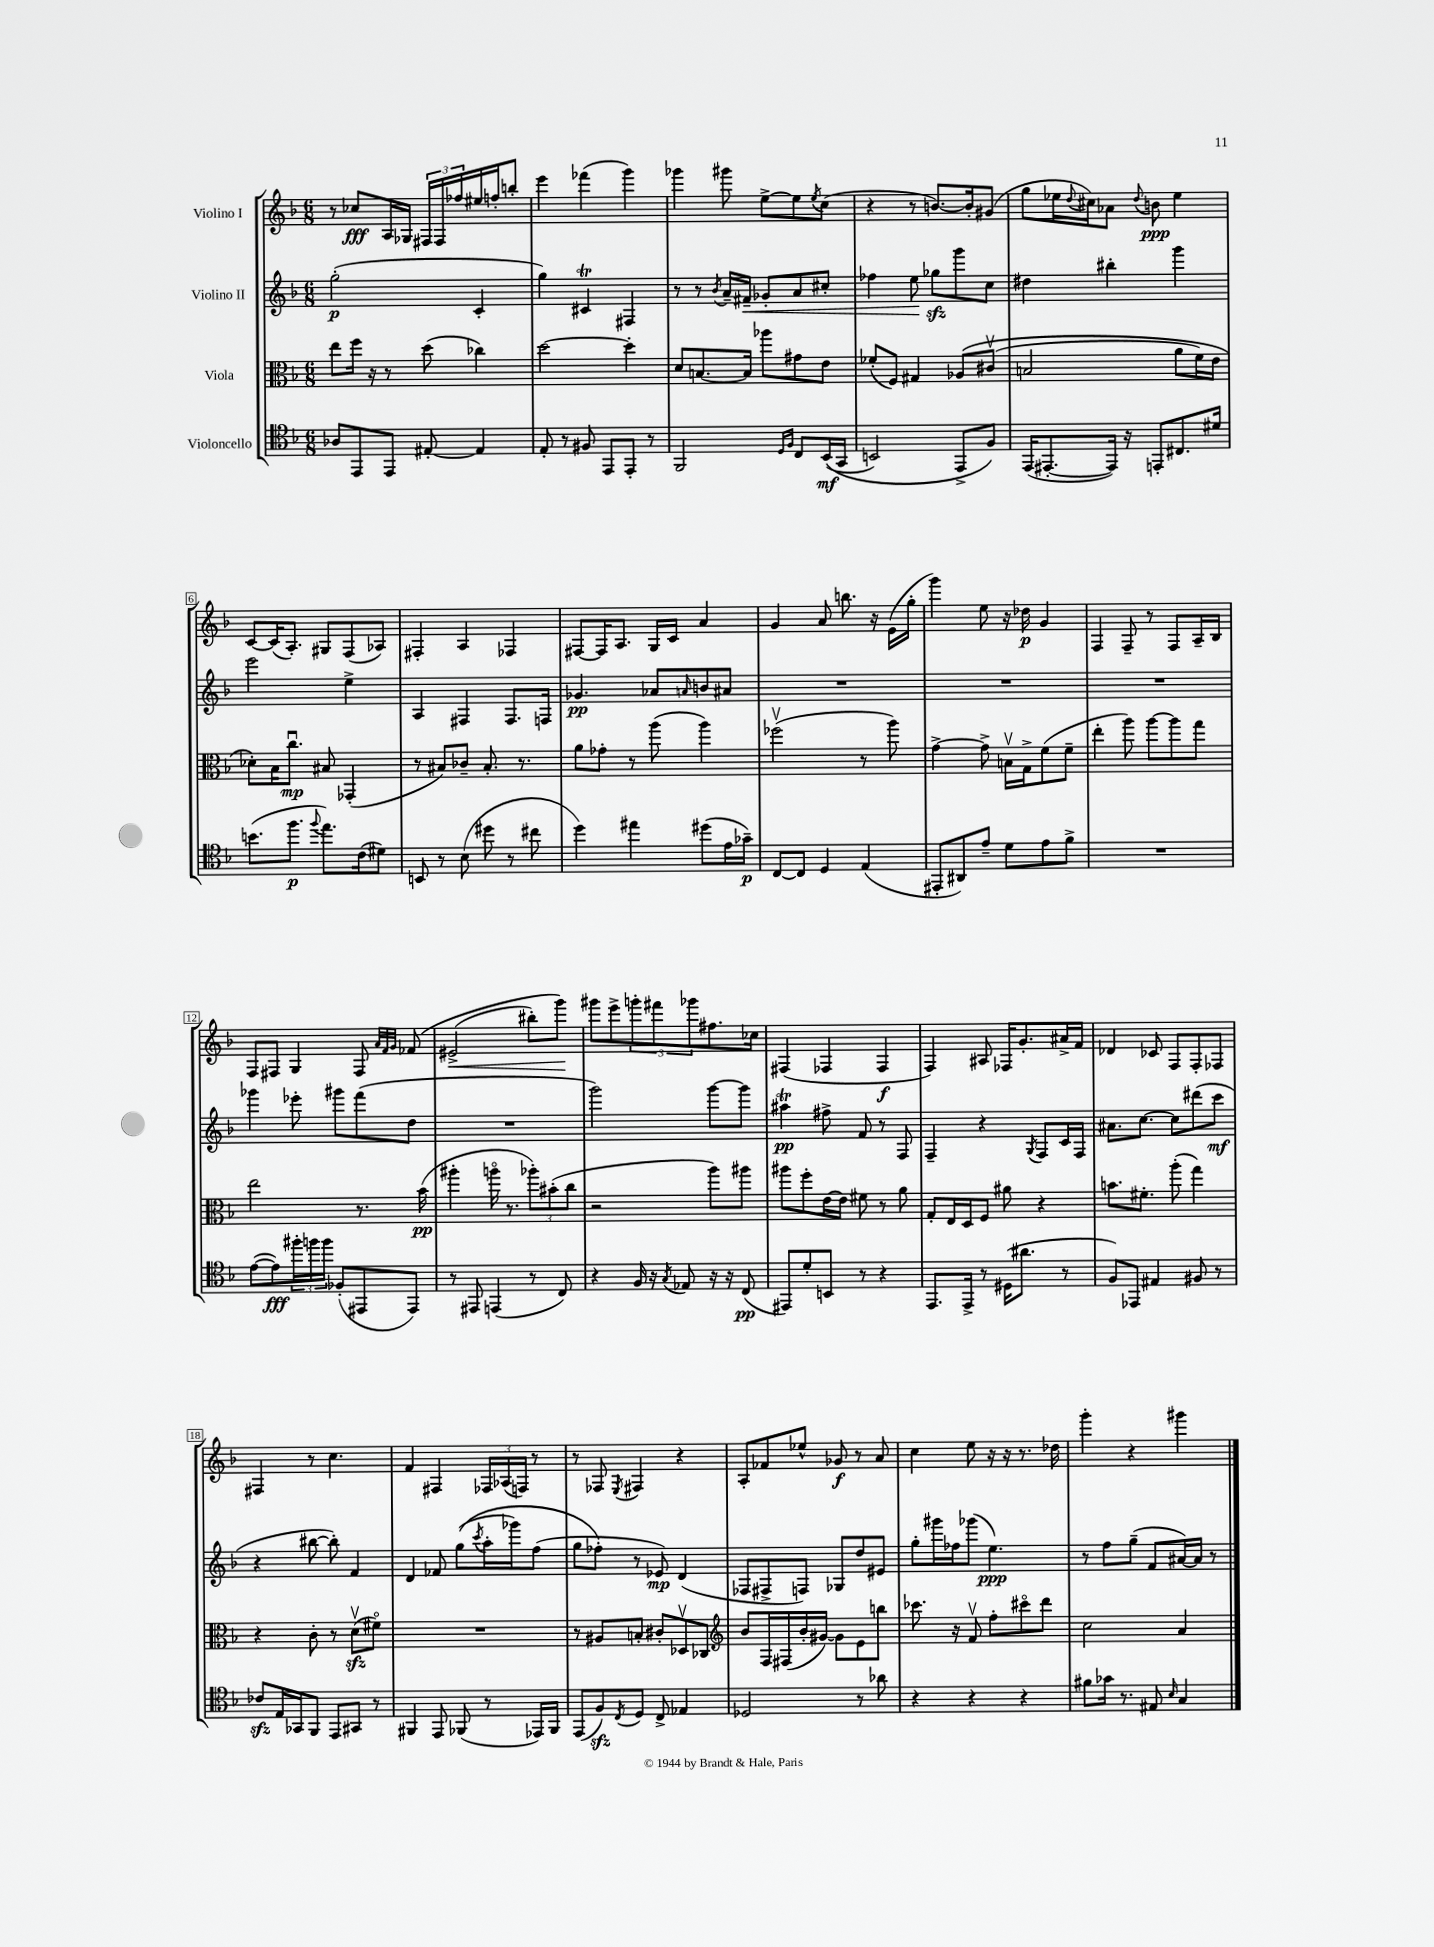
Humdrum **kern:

**kern	**dynam	**kern	**dynam	**kern	**dynam	**kern	**dynam
*part4	*part4	*part3	*part3	*part2	*part2	*part1	*part1
*staff4	*staff4	*staff3	*staff3	*staff2	*staff2	*staff1	*staff1
*I"Violoncello	*	*I"Viola	*	*I"Violino II	*	*I"Violino I	*
*clefC4	*	*clefC3	*	*clefG2	*	*clefG2	*
*k[b-]	*	*k[b-]	*	*k[b-]	*	*k[b-]	*
*M6/8	*	*M6/8	*	*M6/8	*	*M6/8	*
=1	=1	=1	=1	=1	=1	=1	=1
8A-X/L	.	8ee\L	.	(2gg'\	p	8r	.
8EE/	.	16ff\Jk	.	.	.	8cc-X/L	fff
.	.	16r	.	.	.	.	.
8EE/J	.	8r	.	.	.	16A/L	.
.	.	.	.	.	.	16G-X/JJ	.
[8E#X'/	.	(8dd\	.	.	.	24F#X/LL	.
.	.	.	.	.	.	24F#/	.
.	.	.	.	.	.	24ff-X/	.
4E#/]	.	4cc-X\)	.	4c'/	.	16ee#X/	.
.	.	.	.	.	.	16ffn'/J	.
.	.	.	.	.	.	8bbn'/J	.
=2	=2	=2	=2	=2	=2	=2	=2
8E'/	.	[2dd\	.	4gg\)	.	4eee\	.
8r	.	.	.	.	.	.	.
8F#X/	.	.	.	4c#Xt/	.	(4fff-X\	.
8EE/L	.	.	.	.	.	.	.
8EE'/J	.	4dd'\]	.	4F#X/	.	4ggg\)	.
8r	.	.	.	.	.	.	.
=3	=3	=3	=3	=3	=3	=3	=3
2FF/	.	8d/L	.	8r	.	4ggg-X\	.
.	.	[8.Bn/	.	8r	.	.	.
.	.	.	.	8qb-/	.	.	.
.	.	.	.	16a~/LL	.	8ggg#X\	.
!	!	!	!	!	!LO:HP:b	!	!
.	.	16B/Jk]	.	16f#X~/JJ	<	.	.
.	.	8aa-X\L	.	8g-X'/L	.	[8ee^\L	.
16qqD/LL	.	.	.	.	.	.	.
16qqF/JJ	.	.	.	.	.	.	.
8C/L	.	8g#X\	.	8a/	.	8ee\]	.
.	.	.	.	.	.	8qee/	.
((16BB-/L	mf	8e\J	.	8cc#X'/J	.	(8cc\J	.
16GG/JJ	.	.	.	.	.	.	.
=4	=4	=4	=4	=4	=4	=4	=4
2BBn/)	.	(8f-X'/L	.	4ff-X\	.	4r	.
.	.	8F/J)	.	.	.	.	.
.	.	4G#X/	.	8ee\	.	8r	.
.	.	.	.	8gg-Xzz\L	[	[8.bn/L)	.
8EE^/L	.	(8A-X/L	.	8ggg\	.	.	.
.	.	.	.	.	.	16b'/k]	.
8F/J)	.	(8c#Xv/J	.	8cc\J	.	(8g#X/J	.
=5	=5	=5	=5	=5	=5	=5	=5
(16EE/KL	.	2Bn/	.	4dd#X\	.	8gg\L	.
[8.EE#X'/	.	.	.	.	.	.	.
.	.	.	.	.	.	16ee-X\L	.
.	.	.	.	.	.	8qqdd/	.
.	.	.	.	.	.	16cc#X\J)	.
16EE#/Jk])	.	.	.	4bb#X'\	.	8a-X\J	.
16r	.	.	.	.	.	.	.
.	.	.	.	.	.	8qqdd/	.
8EEn'/L	.	.	.	.	.	8bn\	ppp
8.C#X/	.	8a\L	.	4ggg\	.	4ee-\	.
.	.	16f\L)	.	.	.	.	.
16d#X/Jk	.	16e\JJ	.	.	.	.	.
!!LO:LB:g=z
=6	=6	=6	=6	=6	=6	=6	=6
(8.bn\L	.	8d-X'\L)	.	2eee\	.	[8c/L	.
.	.	16B-\K	.	.	.	(16c/K]	.
8.ff\J	p	8.ccu\J	mp	.	.	8.A'/J)	.
8qqff/	.	.	.	.	.	.	.
8.ee\L)	.	8B#X/	.	.	.	8G#X/L	.
.	.	(4GG-X'/	.	4ee^\	.	(8F/	.
(16c\k	.	.	.	.	.	.	.
8d#X\J)	.	.	.	.	.	8A-X/J)	.
=7	=7	=7	=7	=7	=7	=7	=7
8BBn/	.	8r	.	4A/	.	4F#X'/	.
8r	.	8B#X/L)	.	.	.	.	.
(8B-\	.	8c-X~/J	.	4F#X/	.	4A/	.
8dd#X\	.	8.B#'/	.	.	.	.	.
8r	.	.	.	8.F#/L	.	4F-X/	.
.	.	8.r	.	.	.	.	.
8cc#X\	.	.	.	.	.	.	.
.	.	.	.	16Fn/Jk	.	.	.
=8	=8	=8	=8	=8	=8	=8	=8
4dd\)	.	8a\L	.	4.g-X/	pp	[8F#X/L	.
.	.	8g-X'\J	.	.	.	16F#/K]	.
.	.	.	.	.	.	8.A/J	.
4ee#X\	.	8r	.	.	.	.	.
.	.	(8aa\	.	8a-X/L	.	16G/LL	.
.	.	.	.	.	.	16c/JJ	.
.	.	.	.	16qqan/	.	.	.
(8dd#X\L	.	4aa\)	.	8bn/	.	4a/	.
16e\L	.	.	.	8a#X/J	.	.	.
16g-X~\JJ)	p	.	.	.	.	.	.
=9	=9	=9	=9	=9	=9	=9	=9
[8C/L	.	(2ff-Xv\	.	2.r	.	4g/	.
8C/J]	.	.	.	.	.	.	.
4D/	.	.	.	.	.	8a/	.
.	.	.	.	.	.	8.bbn\	.
(4E/	.	8r	.	.	.	.	.
.	.	.	.	.	.	16r	.
.	.	8aa\)	.	.	.	(16e\LL	.
.	.	.	.	.	.	16gg'\JJ	.
=10	=10	=10	=10	=10	=10	=10	=10
8EE#X'/L	.	[4g^\	.	2.r	.	4ggg\)	.
8AA#X/)	.	.	.	.	.	.	.
8e~/J	.	8g^\]	.	.	.	8ee\	.
8d\L	.	16Bnv\LL	.	.	.	16r	.
.	.	16G^\J	.	.	.	16dd-X\	p
8e\	.	(8f\	.	.	.	4g/	.
8f^\J	.	8f~\J	.	.	.	.	.
=11	=11	=11	=11	=11	=11	=11	=11
2.r	.	4ee'\	.	2.r	.	4F/	.
.	.	8aa\)	.	.	.	8F~/	.
.	.	[8aa\L	.	.	.	8r	.
.	.	8aa\]	.	.	.	8F/L	.
.	.	8gg\J	.	.	.	16A~/L	.
.	.	.	.	.	.	16B-/JJ	.
!!LO:LB:g=z
=12	=12	=12	=12	=12	=12	=12	=12
([8e\L	.	2ee\	.	4ggg-X\	.	8F/L	.
8e\])	fff	.	.	.	.	8F#X/J	.
24ff#X'\L	.	.	.	8eee-X'\	.	4G/	.
24ffn\	.	.	.	.	.	.	.
24ff\JJ	.	.	.	.	.	.	.
(8F-X'/L	.	.	.	8ggg#X\L	.	.	.
8EE#X/	.	8.r	.	(8fff\	.	8F#/	.
.	.	.	.	.	.	32qqa/LLL	.
.	.	.	.	.	.	32qqf/	.
.	.	.	.	.	.	32qqg/JJJ	.
8EE#/J)	.	.	.	8dd\J	.	(8f-X/	.
.	.	(16b-\	pp	.	.	.	.
=13	=13	=13	=13	=13	=13	=13	=13
!	!	!	!	!	!	!	!LO:HP:b
8r	.	4aa#X'\	.	2.r	.	(2e#X^/	<
8EE#X/	.	.	.	.	.	.	.
(4EEn/	.	16aan\	.	.	.	.	.
.	.	8.r	.	.	.	.	.
8r	.	12aa-X'\L)	.	.	.	8bb#X'\L)	.
.	.	(12b#X'\	.	.	.	.	.
8C/)	.	.	.	.	.	8ggg\J)	.
.	.	12cc\J	.	.	.	.	.
.	.	.	.	.	.	.	[
=14	=14	=14	=14	=14	=14	=14	=14
4r	.	2r	.	2ggg\)	.	8ggg#X\L	.
.	.	.	.	.	.	8eee^\	.
16F/	.	.	.	.	.	12gggn'\	.
16r	.	.	.	.	.	.	.
.	.	.	.	.	.	12fff#X\	.
8qG/	.	.	.	.	.	.	.
8E-X/	.	.	.	.	.	.	.
.	.	.	.	.	.	12ggg-X\	.
16r	.	8aa\L)	.	[8ggg\L	.	8.ff#X\	.
16r	.	.	.	.	.	.	.
(8C/	pp	8aa#X\J	.	8ggg\J]	.	.	.
.	.	.	.	.	.	16cc-X\Jk	.
=15	=15	=15	=15	=15	=15	=15	=15
8EE#X/L)	.	8aa#X\L	.	4aa#Xt\	pp	(4F#X/	.
8d'/	.	8ff'\	.	.	.	.	.
8BBn/J	.	[16e\L	.	8ff#X^\	.	4F-X/	.
.	.	16e\JJ]	.	.	.	.	.
8r	.	8f#X\	.	8f/	.	.	.
4r	.	8r	.	8r	.	4F-/	f
.	.	8a\	.	8F/	.	.	.
=16	=16	=16	=16	=16	=16	=16	=16
8.EE/L	.	8G'/L	.	4F~/	.	4F/)	.
.	.	16E/L	.	.	.	.	.
16EE^/Jk	.	16D/J	.	.	.	.	.
8r	.	8F/J	.	4r	.	8A#X/	.
(16D#X\KL	.	8a#X\	.	.	.	16F-X/KL	.
8.a#X\J	.	.	.	.	.	8.g'/	.
.	.	.	.	8qG/	.	.	.
.	.	4r	.	8F/L	.	.	.
8r	.	.	.	16c/L	.	16a#X^/L	.
.	.	.	.	16F/JJ	.	16f/JJ	.
=17	=17	=17	=17	=17	=17	=17	=17
8F/L)	.	8.bn\L	.	8.a#X\L	.	4d-X/	.
8EE-X/J	.	.	.	.	.	.	.
.	.	8.f#X'\J	.	[8.cc\J	.	.	.
4E#X/	.	.	.	.	.	8c-X/	.
.	.	(8aa'\	.	8cc\L]	.	8F/L	.
8F#X/	.	4gg\)	.	(8ddd#X\	.	8F'/	.
8r	.	.	.	8ccc\J	mf	8F-X/J	.
!!LO:LB:g=z
=18	=18	=18	=18	=18	=18	=18	=18
8c-Xzz/L	.	4r	.	4r	.	4F#X/	.
16E/L	.	.	.	.	.	.	.
16GG-X/J	.	.	.	.	.	.	.
8FF/J	.	8c'\	.	[8bb#X\	.	8r	.
8EE/L	.	8r	.	8bb#'\])	.	4.cc\	.
8GG#X/J	.	(8dzzv\L	.	4f/	.	.	.
8r	.	8f#X\J)	.	.	.	.	.
=19	=19	=19	=19	=19	=19	=19	=19
4FF#X/	.	2.r	.	4d/	.	4f/	.
8EE/	.	.	.	8f-X/	.	4F#X/	.
(8FF-X/	.	.	.	((8gg\L	.	.	.
.	.	.	.	8qccc/	.	.	.
8r	.	.	.	16aa'\L	.	24F-X/LL	.
.	.	.	.	.	.	(24A-X/	.
.	.	.	.	16ggg-X\J)	.	.	.
.	.	.	.	.	.	24Fn/JJ)	.
16EE-X/LL)	.	.	.	(8ff\J	.	8r	.
16FF-/JJ	.	.	.	.	.	.	.
=20	=20	=20	=20	=20	=20	=20	=20
(8EE/L	.	8r	.	8gg\L	.	8r	.
8Fzz/)	.	8A#X/L	.	8ff-X'\J)	.	8F-X/	.
8qC/	.	.	.	.	.	8qE/	.
8D/J	.	8Bn'/J	.	8r	.	4F#X/	.
8C^/	.	8c#X'/L	.	8e-X/)	mp	.	.
4E-X/	.	8D-Xv/	.	(4d/	.	4r	.
.	.	8C-X/J	.	.	.	.	.
=21	=21	=21	=21	=21	=21	=21	=21
*	*	*clefG2	*	*	*	*	*
2D-X/	.	8b-/L	.	8F-X/L	.	8A'/L	.
.	.	16F/L	.	8F#X^/	.	8f-X/	.
.	.	(16F#X/	.	.	.	.	.
.	.	16b-'/	.	8Fn/J)	.	8ee-X^^/J	.
.	.	[16g#X/JJ)	.	.	.	.	.
.	.	8g#\L]	.	8G-X/L	.	8g-X/	f
8r	.	8e\	.	8dd/	.	8r	.
8a-X\	.	8bbn\J	.	8e#X/J	.	8a/	.
=22	=22	=22	=22	=22	=22	=22	=22
4r	.	8.ccc-X\	.	8gg'\L	.	4cc\	.
.	.	.	.	16ggg#X\L	.	.	.
.	.	16r	.	16ff-X\J	.	.	.
4r	.	8fv/	.	(8ggg-X\J	.	8ee\	.
.	.	8ff'\L	.	4.ee\)	ppp	16r	.
.	.	.	.	.	.	16r	.
4r	.	8ccc#X\	.	.	.	8.r	.
.	.	8ddd\J	.	.	.	.	.
.	.	.	.	.	.	16dd-X\	.
=23	=23	=23	=23	=23	=23	=23	=23
8f#X\L	.	2cc\	.	8r	.	4ggg'\	.
16g-X\Jk	.	.	.	8ff\L	.	.	.
8.r	.	.	.	.	.	.	.
.	.	.	.	(8gg~\J	.	4r	.
8E#X/	.	.	.	8f/L	.	.	.
16qqB-/	.	.	.	.	.	.	.
4G/	.	4a/	.	[16a#X/L)	.	4ggg#X\	.
.	.	.	.	16a#/JJ]	.	.	.
.	.	.	.	8r	.	.	.
==	==	==	==	==	==	==	==
*-	*-	*-	*-	*-	*-	*-	*-
